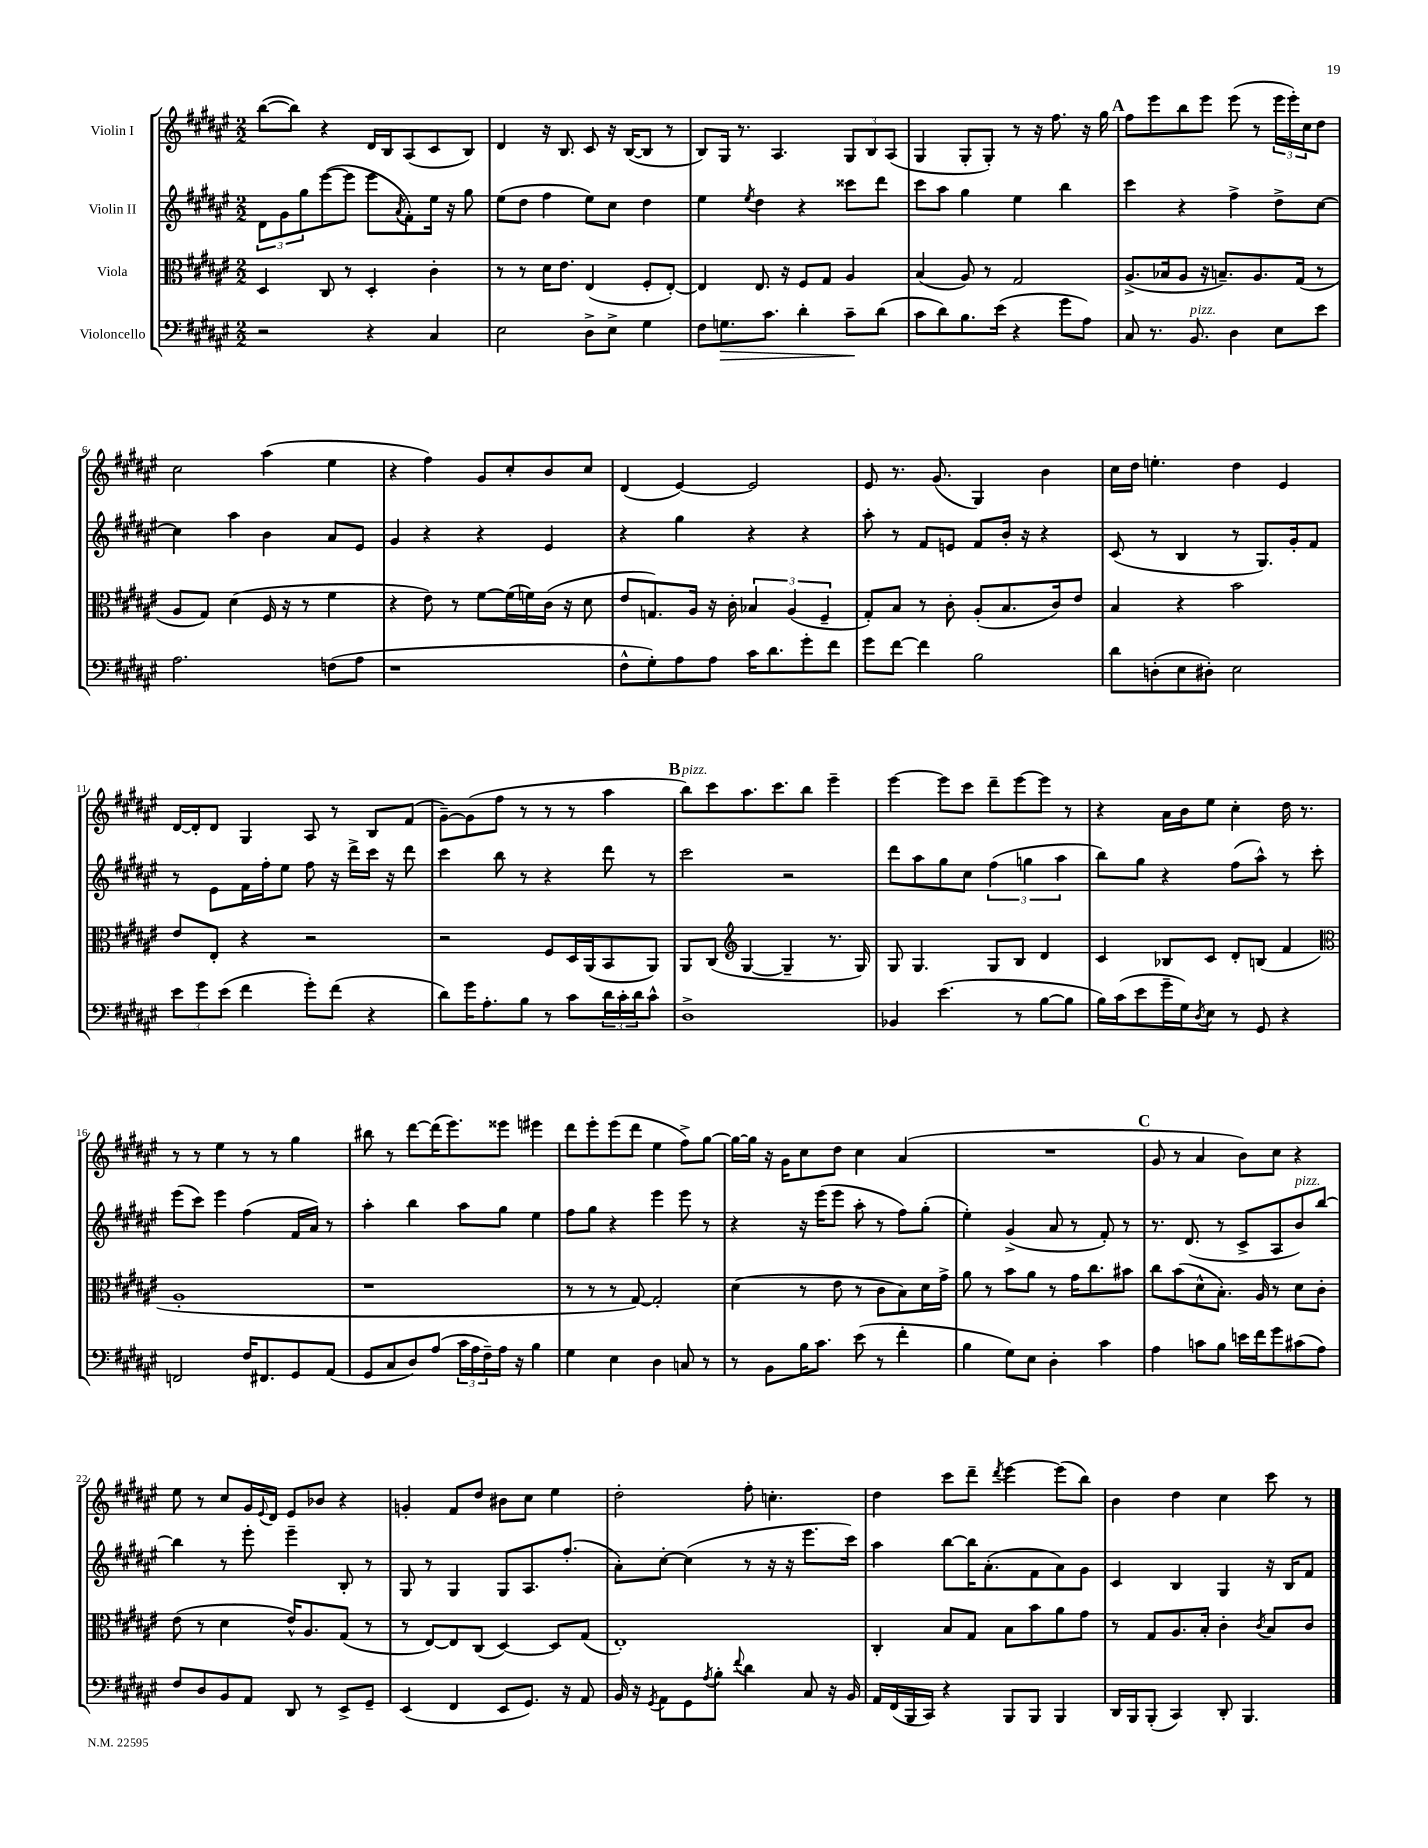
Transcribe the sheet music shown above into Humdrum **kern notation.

**kern	**kern	**kern	**kern
*staff4	*staff3	*staff2	*staff1
*clefF4	*clefC3	*clefG2	*clefG2
*k[f#c#g#d#a#e#]	*k[f#c#g#d#a#e#]	*k[f#c#g#d#a#e#]	*k[f#c#g#d#a#e#]
*M2/2	*M2/2	*M2/2	*M2/2
2r	4D#	12d#	([8bb
.	.	12g#	.
.	.	.	8bb])
.	.	12gg#	.
.	8C#	([8eee#	4r
.	8r	8eee#]	.
4r	4D#'	8eee#	16d#
.	.	.	16B
.	.	8qa#	.
.	.	8f#')	(8A#
4C#	4c#'	16ee#	8c#
.	.	16r	.
.	.	8gg#	8B)
=	=	=	=
2E#	8r	(8ee#	4d#
.	8r	8dd#	.
.	16d#	4ff#	16r
.	8.e#	.	8.B
8D#^	(4E#	8ee#)	8c#
8E#^	.	8cc#	16r
.	.	.	([16B
4G#	8F#'	4dd#	8B]
.	[8E#')	.	8r
=	=	=	=
8F#	4E#]	4ee#	8B)
8.G	.	.	16G#
.	.	.	8.r
.	.	8qee#	.
.	8.E#	4dd#	.
8.c#	.	.	.
.	.	.	4.A#
.	16r	.	.
4d#'	8F#	4r	.
.	8G#	.	.
8c#~	4A#	8ccc##	12G#
.	.	.	12B
(8d#	.	8ddd#	.
.	.	.	(12A#
=	=	=	=
8c#	(4B	8ccc#	4G#
8d#)	.	8aa#	.
8.B	8A#)	4gg#	8G#'
.	8r	.	8G#')
(16e#	.	.	.
4r	2G#	4ee#	8r
.	.	.	16r
.	.	.	8.ff#
8g#	.	4bb	.
8A#)	.	.	16r
.	.	.	16gg#
=	=	=	=
8C#	(8.A#^	4ccc#	8ff#
8.r	.	.	8eee#
.	16B-	.	.
.	8A#	4r	8bb
8.BB	.	.	.
.	16r	.	8eee#
.	8.B~)	.	.
4D#	.	4ff#^	(8eee#
.	8.A#	.	8r
8E#	.	8dd#^	24eee#
.	.	.	24eee#')
.	(16G#	.	.
.	.	.	24cc#
8e#	8r	[8cc#	8dd#
=	=	=	=
2.A#	8A#	4cc#]	2cc#
.	8G#)	.	.
.	(4d#	4aa#	.
.	16F#	4b	(4aa#
.	16r	.	.
.	8r	.	.
(8F	4f#	8a#	4ee#
8A#	.	8e#	.
=	=	=	=
1r	4r	4g#	4r
.	8e#)	4r	4ff#)
.	8r	.	.
.	[8f#	4r	8g#
.	(16f#]	.	8cc#'
.	16f)	.	.
.	(16c#	4e#	8b
.	16r	.	.
.	8d#	.	8cc#
=	=	=	=
8F#^^	8e#	4r	(4d#
8G#')	8.G)	.	.
8A#	.	4gg#	[4e#)
.	16A#	.	.
8A#	16r	.	.
.	16c#'	.	.
16c#	6B-	4r	2e#]
8.d#	.	.	.
.	(6A#	.	.
8g#'	.	4r	.
.	6F#~	.	.
8f#	.	.	.
=	=	=	=
8g#	8G#')	8aa#'	8e#
[8f#	8B	8r	8.r
4f#]	8r	8f#	.
.	.	.	(8.g#
.	8c#'	8e	.
2B	(8A#'	8f#	4G#)
.	8.B	16b'	.
.	.	16r	.
.	.	4r	4b
.	16c#)	.	.
.	8e#	.	.
=	=	=	=
8d#	4B	(8c#	16cc#
.	.	.	16dd#
(8D'	.	8r	4.ee'
8E#	4r	4B	.
8D#')	.	.	.
2E#	2b	8r	4dd#
.	.	8.G#)	.
.	.	.	4e#
.	.	16g#'	.
.	.	8f#	.
=	=	=	=
12e#	8e#	8r	[16d#
.	.	.	16d#']
12g#	.	.	.
.	8E#'	8e#	8d#
(12e#	.	.	.
4f#	4r	16f#	4G#
.	.	16ff#'	.
.	.	8ee#	.
8g#')	2r	8ff#	8A#
(8f#	.	16r	8r
.	.	16ddd#^	.
4r	.	16ccc#	8B
.	.	16r	.
.	.	8ddd#	(8f#
=	=	=	=
8d#)	2r	4ccc#	[8g#~)
16g#	.	.	(8g#]
8.A#'	.	.	.
.	.	8bb	8ff#
8B	.	8r	8r
8r	8F#	4r	8r
8c#	16D#	.	8r
.	(16AA#	.	.
24d#	8BB	8ddd#	4aa#
24c#'	.	.	.
24d#	.	.	.
8c#^^	8AA#)	8r	.
=	=	=	=
1D#^	8AA#	2ccc#	8bb)
.	(8C#	.	8ccc#
*	*clefG2	*	*
.	[4G#	.	8.aa#
.	.	.	8.ccc#
.	4G#~]	2r	.
.	.	.	8bb
.	8.r	.	4eee#~
.	16G#)	.	.
=	=	=	=
4BB-	8G#	8ddd#	[4eee#
.	4.G#	8aa#	.
(4.e#	.	8gg#	8eee#]
.	.	8cc#	8ccc#
.	8G#	(6ff#	8ddd#~
8r	8B	.	[8eee#
.	.	6gg	.
[8B	4d#	.	8eee#]
.	.	6aa#	.
8B]	.	.	8r
=	=	=	=
16B)	4c#	8bb)	4r
(16c#	.	.	.
8e#	.	8gg#	.
16g#~	8B-	4r	16a#
16G#)	.	.	16b
8qD#	.	.	.
8E#	8c#	.	8ee#
8r	8d#'	(8ff#	4cc#'
8GG#	(8B	8aa#^^)	.
4r	4f#	8r	16dd#
.	.	.	8.r
.	.	8ccc#'	.
=	=	=	=
*	*clefC3	*	*
2FF	1A#'	(8eee#	8r
.	.	8ccc#)	8r
.	.	4eee#	4ee#
16F#	.	(4ff#	8r
8.FF#	.	.	.
.	.	.	8r
8GG#	.	16f#	4gg#
.	.	16a#)	.
(8AA#	.	8r	.
=	=	=	=
8GG#	1r	4aa#'	8bb#
8C#	.	.	8r
8D#)	.	4bb	[8ddd#
(8A#	.	.	(16ddd#]
.	.	.	8.eee#)
24c#	.	8aa#	.
24A#	.	.	.
24F#~)	.	.	.
16A#	.	8gg#	8eee##
16r	.	.	.
4B	.	4ee#	4eee#
=	=	=	=
4G#	8r	8ff#	8ddd#
.	8r	8gg#	8eee#'
4E#	8r	4r	(8eee#
.	[8G#)	.	8ddd#
4D#	2G#']	4eee#	4ee#
8C	.	8eee#	8ff#^)
8r	.	8r	[8gg#
=	=	=	=
8r	(4d#	4r	16gg#_
.	.	.	16gg#]
8BB	.	.	16r
.	.	.	16g#
16B	8r	16r	8cc#
8.c#	.	(16eee#	.
.	8e#	8eee#	8dd#
(8e#	8r	8aa#'	4cc#
8r	8c#	8r	.
4f#'	8B)	8ff#)	(4a#
.	16d#	(8gg#'	.
.	16g#^	.	.
=	=	=	=
4B	8a#	4ee#')	1r
.	8r	.	.
8G#)	8b	(4g#^	.
8E#	8a#	.	.
4D#'	8r	8a#	.
.	16g#	8r	.
.	8.cc#	.	.
4c#	.	8f#')	.
.	8b#	8r	.
=	=	=	=
4A#	8cc#	8.r	8g#
.	(8b	.	8r
.	.	(8.d#	.
8c	8d#^^	.	4a#
8B	8.B')	8r	.
16e	.	8c#^	8b)
16f#	16A#	.	.
8g#	8r	8A#	8cc#
(8c#	8d#	8b)	4r
8A#)	8c#'	[8bb	.
=	=	=	=
8F#	(8e#	4bb]	8ee#
8D#	8r	.	8r
8BB	4d#	8r	8cc#
8AA#	.	8eee#'	16g#
.	.	.	8qqe#
.	.	.	16d#
8DD#	16e#^^)	4eee#~	8e#
.	8.A#	.	.
8r	.	.	8b-
8EE#^	(8G#	8B'	4r
8GG#~	8r	8r	.
=	=	=	=
(4EE#	8r	8G#	4g'
.	[8E#)	8r	.
4FF#	8E#]	4G#	8f#
.	(8C#	.	8dd#
8EE#	[4D#)	8G#	8b#
8.GG#)	.	8.A#	8cc#
.	8D#]	.	4ee#
16r	.	(8.ff#'	.
8AA#	(8G#	.	.
=	=	=	=
16BB	1E#')	8a#')	2dd#'
16r	.	.	.
8qGG#	.	.	.
8AA#	.	[8cc#'	.
8GG#	.	(4cc#]	.
8qA#	.	.	.
8B'	.	.	.
8qqf#	.	.	.
4d#	.	8r	8ff#'
.	.	16r	4.cc'
.	.	16r	.
8C#	.	8.eee#	.
16r	.	.	.
16BB	.	16ccc#)	.
=	=	=	=
16AA#	4C#'	4aa#	4dd#
(16FF#	.	.	.
16BBB	.	.	.
16CC#)	.	.	.
4r	8B	[8bb	8ccc#
.	8G#	16bb]	8ddd#~
.	.	(8.a#'	.
.	.	.	8qddd#
8BBB	8B	.	[4eee#
8BBB	8b	8f#	.
4BBB	8a#	8a#)	(8eee#]
.	8g#	8g#	8bb)
=	=	=	=
16DD#	8r	4c#	4b
16BBB	.	.	.
(8BBB'	8G#	.	.
4CC#)	8.A#	4B	4dd#
.	16B'	.	.
8DD#'	4c#'	4G#	4cc#
4.BBB	.	.	.
.	8qc#	.	.
.	8B	16r	8ccc#
.	.	16B	.
.	8c#	8f#	8r
==	==	==	==
*-	*-	*-	*-
